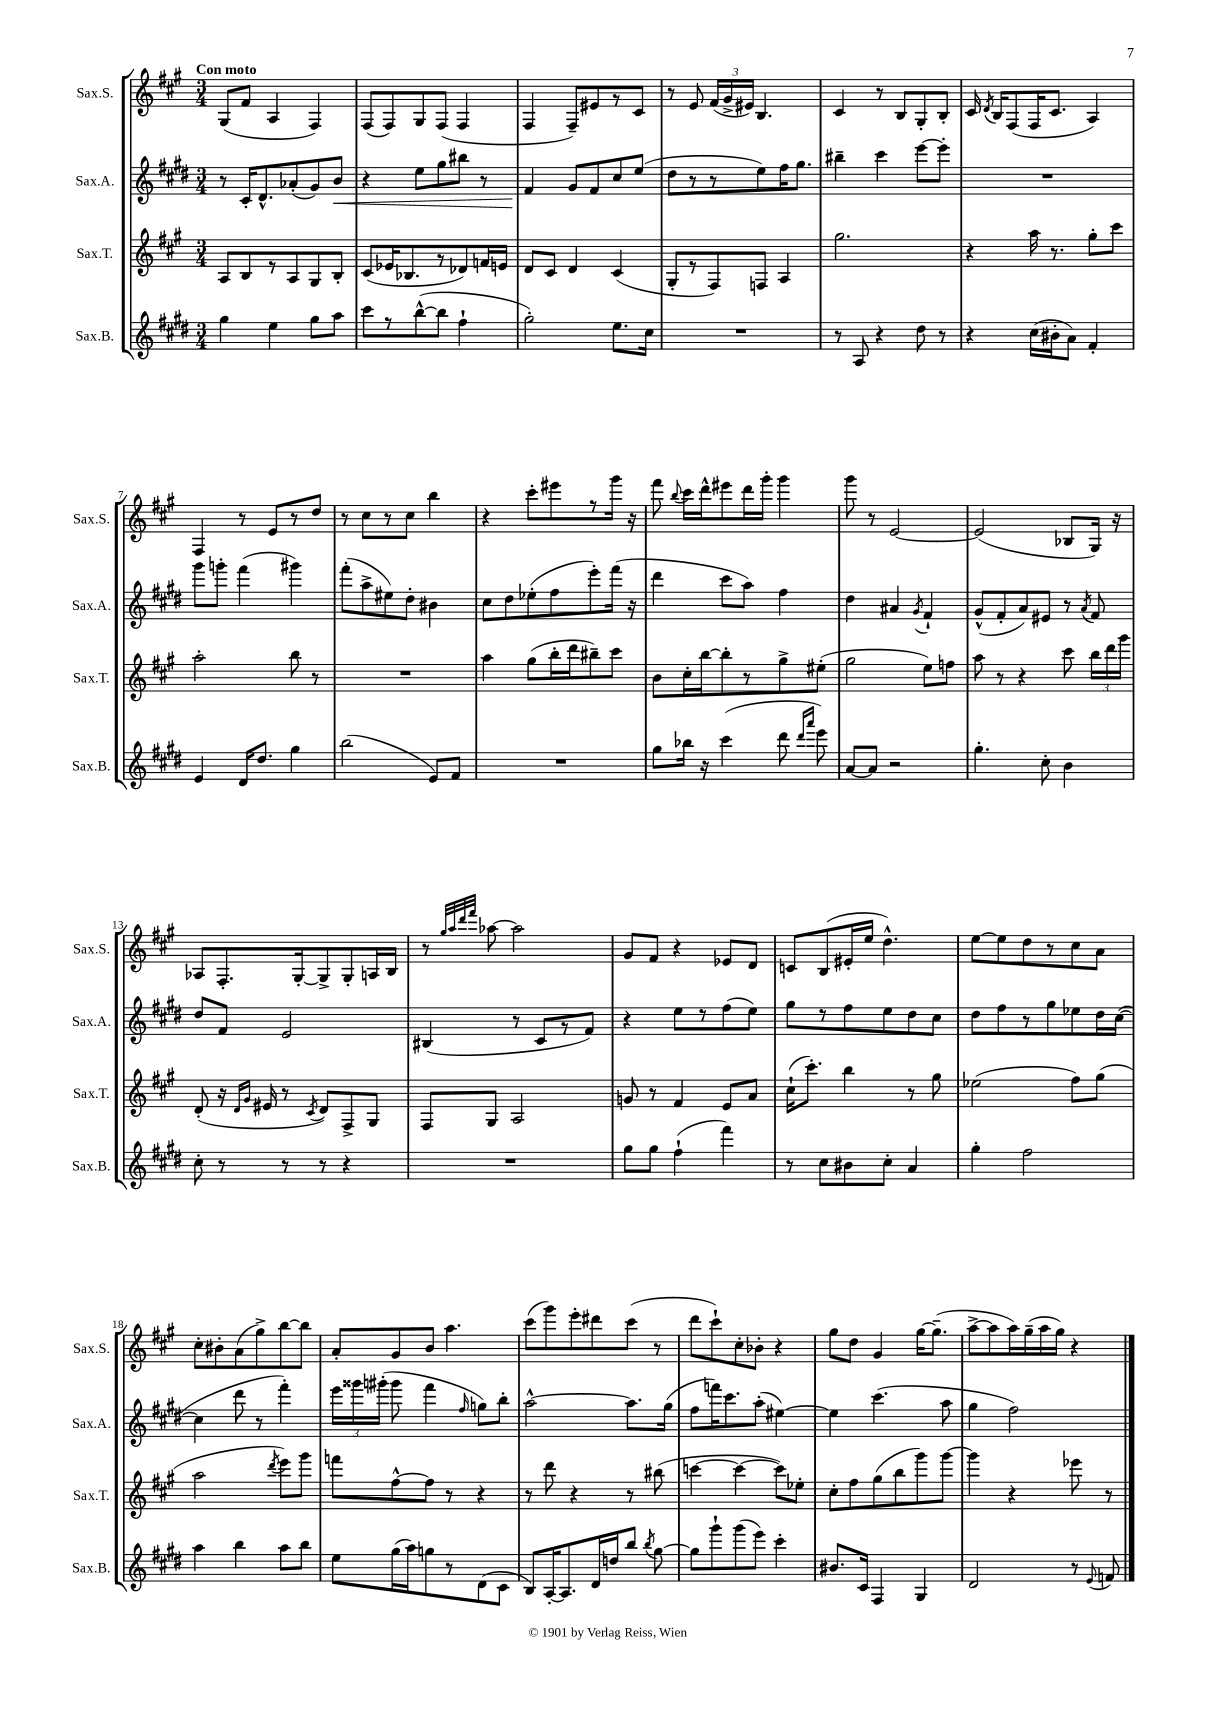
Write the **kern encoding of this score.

**kern	**kern	**kern	**dynam	**kern
*part4	*part3	*part2	*part2	*part1
*staff4	*staff3	*staff2	*staff2	*staff1
*I"Sax.B.	*I"Sax.T.	*I"Sax.A.	*	*I"Sax.S.
*I'Sax.B.	*I'Sax.T.	*I'Sax.A.	*	*I'Sax.S.
*clefG2	*clefG2	*clefG2	*	*clefG2
*k[f#c#g#d#]	*k[f#c#g#]	*k[f#c#g#d#]	*	*k[f#c#g#]
*M3/4	*M3/4	*M3/4	*	*M3/4
=1	=1	=1	=1	=1
!	!	!	!	!LO:TX:a:B:t=Con moto
4gg#\	8A/L	8r	.	(8G#/L
.	8B/	16c#'/KL	.	8f#/J
.	.	8.d#^^/	.	.
4ee\	8r	.	.	4A/
.	8A/	(8a-X'/	.	.
8gg#\L	8G#/	8g#/)	.	4F#/)
!	!	!	!LO:HP:b	!
8aa\J	8B'/J	8b/J	<	.
=2	=2	=2	=2	=2
8ccc#\L	(8c#/L	4r	.	(8F#/L
8r	16e-X/K	.	.	8F#/)
.	8.B-X/	.	.	.
([8bb^^\	.	8ee\L	.	8G#/
8bb\J]	8r	8gg#\	.	(8F#/J
4ff#`\	8d-X/)	8bb#X\J	.	4F#/
.	16fn/L	8r	.	.
.	16en/JJ	.	.	.
=3	=3	=3	=3	=3
2gg#'\)	8d/L	4f#/	.	4F#/
.	8c#/J	.	.	.
.	4d/	8g#/L	[	8F#~/L)
.	.	8f#/	.	8e#X/
8.ee\L	(4c#/	8cc#/	.	8r
.	.	(8ee/J	.	8c#/J
16cc#\Jk	.	.	.	.
=4	=4	=4	=4	=4
2.r	8G#'/L	8dd#\L	.	8r
.	8r	8r	.	8e/
.	8F#/)	8r	.	(24f#/LL
.	.	.	.	24g#^/
.	.	.	.	24e#X/JJ)
.	8Fn/J	8ee\)	.	4.B/
.	4A/	16ff#\K	.	.
.	.	8.gg#\J	.	.
=5	=5	=5	=5	=5
8r	2.gg#\	4bb#X~\	.	4c#/
8A/	.	.	.	.
4r	.	4ccc#\	.	8r
.	.	.	.	8B/L
8dd#\	.	[8eee\L	.	8G#'/
8r	.	8eee'\J]	.	8B'/J
=6	=6	=6	=6	=6
4r	4r	2.r	.	16c#/
.	.	.	.	8qd/
.	.	.	.	16B/KL
.	.	.	.	(8F#/
(16cc#\LL	16aa\	.	.	16F#/K
16b#X'\J	8.r	.	.	8.c#/J
8a\J)	.	.	.	.
4f#'/	8gg#'\L	.	.	4A/)
.	8ccc#\J	.	.	.
!!LO:LB:g=z
=7	=7	=7	=7	=7
4e/	2aa'\	8ggg#\L	.	4F#/
.	.	8gggn'\J	.	.
16d#/KL	.	(4fff#\	.	8r
8.dd#/J	.	.	.	.
.	.	.	.	8e/L
4gg#\	8bb\	4ggg#X\)	.	8r
.	8r	.	.	8dd/J
=8	=8	=8	=8	=8
(2bb\	2.r	(8fff#'\L	.	8r
.	.	8aa^\	.	8cc#\L
.	.	8ee#X\)	.	8r
.	.	8dd#'\J	.	8cc#\J
8e/L)	.	4b#X\	.	4bb\
8f#/J	.	.	.	.
=9	=9	=9	=9	=9
2.r	4aa\	8cc#\L	.	4r
.	.	8dd#\	.	.
.	(8gg#\L	(8ee-X'\	.	8ccc#'\L
.	16bb'\L	8ff#\	.	8eee#X\
.	16ddd\J	.	.	.
.	8bb#X~\)	8eee'\)	.	8r
.	8ccc#\J	(16fff#\Jk	.	16ggg#\Jk
.	.	16r	.	16r
=10	=10	=10	=10	=10
8gg#\L	8b\L	4ddd#\	.	8fff#\
.	.	.	.	8qqbb/
16bb-X\Jk	16cc#'\L	.	.	16ccc#\LL
16r	[16bb\J	.	.	16ddd^^\J
(4ccc#\	8bb'\]	8ccc#\L	.	8eee#X\
.	8r	8aa\J)	.	16ddd\L
.	.	.	.	16ggg#'\JJ
8ddd#\	8gg#^\	4ff#\	.	4ggg#\
16qqddd#/LL	.	.	.	.
16qqaaa/JJ	.	.	.	.
8eee\)	(8ee#X'\J	.	.	.
=11	=11	=11	=11	=11
[8a/L	2gg#\	4dd#\	.	8ggg#\
8a/J]	.	.	.	8r
2r	.	4a#X/	.	[2e/
.	.	8qg#/	.	.
.	8ee\L)	4f#`/	.	.
.	8ffn\J	.	.	.
=12	=12	=12	=12	=12
4.gg#'\	8aa\	(8g#^^/L	.	(2e/]
.	8r	8f#'/	.	.
.	4r	8a/)	.	.
8cc#'\	.	8e#X/J	.	.
4b\	8ccc#\	8r	.	8B-X/L
.	.	8qa/	.	.
.	24bb\LL	8f#/	.	16G#/Jk)
.	24ddd\	.	.	.
.	.	.	.	16r
.	24ggg#\JJ	.	.	.
!!LO:LB:g=z
=13	=13	=13	=13	=13
8cc#'\	(8d'/	8dd#/L	.	8A-X/L
8r	16r	8f#/J	.	8.F#'/
.	16qqd/LL	.	.	.
.	16qqg#/JJ	.	.	.
.	16e#X/	.	.	.
8r	8r	2e/	.	.
.	.	.	.	[16G#'/k
.	8qc#/	.	.	.
8r	8d/L)	.	.	8G#^/]
4r	8F#^/	.	.	8G#'/
.	8G#/J	.	.	16An/L
.	.	.	.	16B/JJ
=14	=14	=14	=14	=14
2.r	8F#/L	(4B#X/	.	8r
.	.	.	.	32qqgg#/LLL
.	.	.	.	32qqaa/
.	.	.	.	32qqddd/
.	.	.	.	32qqfff#/JJJ
.	8G#/J	.	.	[8aa-X\
.	2A/	8r	.	2aa-\]
.	.	8c#/L	.	.
.	.	8r	.	.
.	.	8f#/J)	.	.
=15	=15	=15	=15	=15
8gg#\L	8gn/	4r	.	8g#/L
8gg#\J	8r	.	.	8f#/J
(4ff#`\	4f#/	8ee\L	.	4r
.	.	8r	.	.
4fff#\)	8e/L	(8ff#\	.	8e-X/L
.	8a/J	8ee\J)	.	8d/J
=16	=16	=16	=16	=16
8r	(16cc#`\KL	8gg#\L	.	8cn/L
.	8.ccc#'\J)	.	.	.
8cc#\L	.	8r	.	(8B/
8b#X\	4bb\	8ff#\	.	16e#X'/L
.	.	.	.	16ee/JJ
8cc#'\J	.	8ee\	.	4.dd^^\)
4a/	8r	8dd#\	.	.
.	8gg#\	8cc#\J	.	.
=17	=17	=17	=17	=17
4gg#'\	(2ee-X\	8dd#\L	.	[8ee\L
.	.	8ff#\	.	8ee\]
2ff#\	.	8r	.	8dd\
.	.	8gg#\	.	8r
.	8ff#\L)	8ee-X\	.	8cc#\
.	(8gg#\J	16dd#\L	.	8a\J
.	.	([16cc#\JJ	.	.
!!LO:LB:g=z
=18	=18	=18	=18	=18
4aa\	2aa\	4cc#\]	.	8cc#'\L
.	.	.	.	8b#X'\
4bb\	.	8ddd#\	.	(8a\
.	.	8r	.	8gg#^\)
.	8qddd/	.	.	.
8aa\L	8eee\L)	4fff#'\)	.	[8bb\
8bb\J	8ggg#\J	.	.	8bb\J]
=19	=19	=19	=19	=19
8ee\L	8fffn\L	24eee\LL	.	8a'/L
.	.	24ggg##X\	.	.
.	.	(24ggg#X'\JJ	.	.
(16gg#\L	[8ff#^^\	8ggg#\	.	8g#/
16aa\J)	.	.	.	.
8ggn\	8ff#\J]	4fff#\	.	8b/J
8r	8r	.	.	4.aa\
.	.	16qqff#/	.	.
(8d#\	4r	8ggn\L)	.	.
8c#\J	.	8bb'\J	.	.
=20	=20	=20	=20	=20
8B/L)	8r	[2aa^^\	.	(8ccc#\L
[16A'/K	8ddd\	.	.	8ggg#\)
8.A/]	.	.	.	.
.	4r	.	.	8eee'\
16d#/L	.	.	.	8ddd#X\
16ddn/J	.	.	.	.
8bb/J	8r	8.aa\L]	.	(8ccc#\J
8qbb/	.	.	.	.
[8gg#\	(8bb#X\	.	.	8r
.	.	(16gg#\Jk	.	.
=21	=21	=21	=21	=21
8gg#\L]	[4cccn\	8ff#\L	.	8ddd\L
8ggg#`\	.	16fffn\K)	.	8ccc#`\)
.	.	8.ccc#\	.	.
(8ggg#\	4ccc\_	.	.	8cc#'\
8eee\J)	.	(8aa'\J	.	8b-X'\J
4ccc#'\	8ccc\L])	[4ee#X\)	.	4r
.	8ee-X'\J	.	.	.
=22	=22	=22	=22	=22
8.b#X/L	8cc#'\L	4ee#\]	.	8gg#\L
.	8ff#\	.	.	8dd\J
16c#/Jk	.	.	.	.
4F#/	(8gg#\	(4.ccc#\	.	4g#/
.	8bb\	.	.	.
4G#/	8ggg#\)	.	.	[16gg#\KL
.	.	.	.	(8.gg#~\J]
.	[8ggg#\J	8aa\	.	.
=23	=23	=23	=23	=23
2d#/	4ggg#\]	4gg#\	.	[8aa^\L
.	.	.	.	8aa\]
.	4r	2ff#\)	.	16aa\L)
.	.	.	.	(16gg#~\
.	.	.	.	16aa\
.	.	.	.	16gg#\JJ)
8r	8eee-X\	.	.	4r
8qqe/	.	.	.	.
8fn/	8r	.	.	.
==	==	==	==	==
*-	*-	*-	*-	*-
